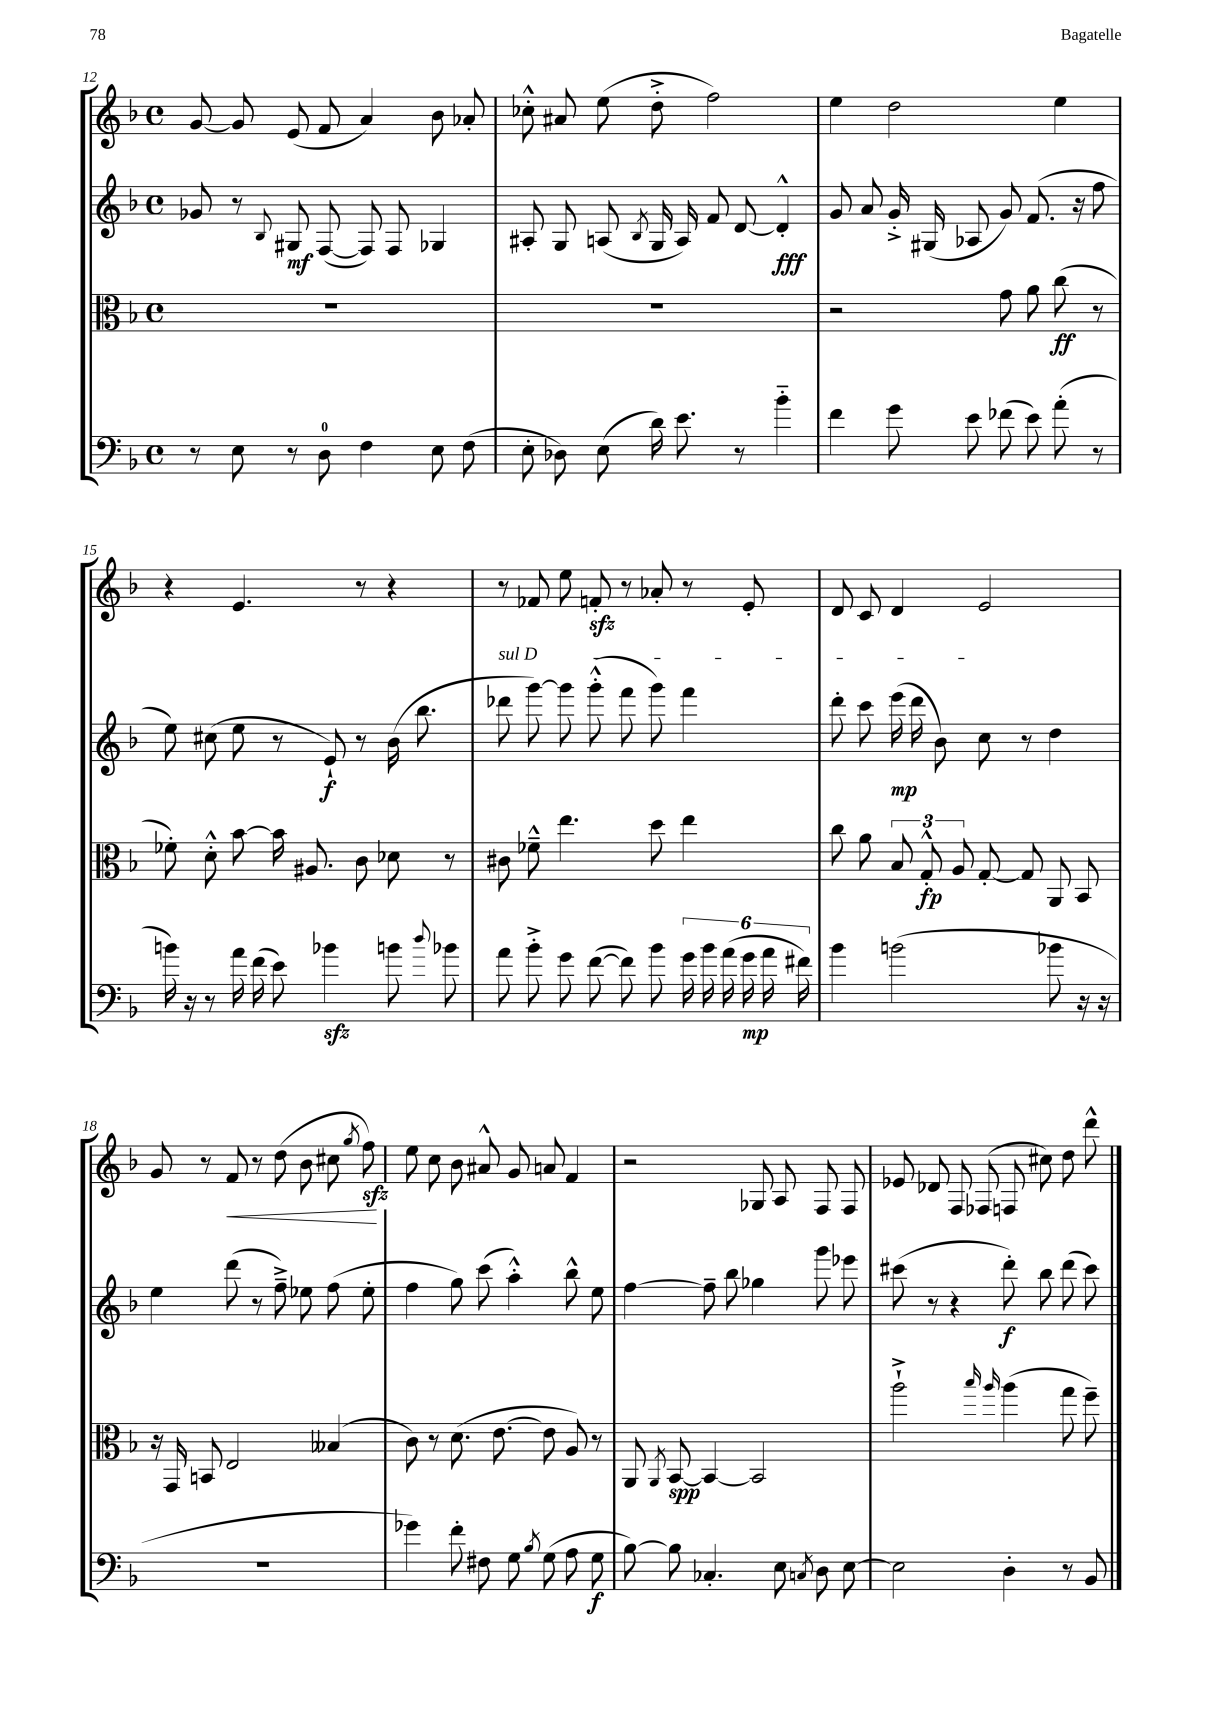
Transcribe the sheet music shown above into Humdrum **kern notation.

**kern	**kern	**kern	**kern
*staff4	*staff3	*staff2	*staff1
*clefF4	*clefC3	*clefG2	*clefG2
*k[b-]	*k[b-]	*k[b-]	*k[b-]
*M4/4	*M4/4	*M4/4	*M4/4
*met(c)	*met(c)	*met(c)	*met(c)
8r	1r	8g-	[8g
8E	.	8r	8g]
.	.	8qqB-	.
8r	.	8G#	(8e
8D	.	([8F	8f
4F	.	8F])	4a)
.	.	8F	.
8E	.	4G-	8b-
(8F	.	.	8a-'
=	=	=	=
8E'	1r	8A#'	8cc-'^^
8D-)	.	8G	8a#
(8E	.	(8A	(8ee
.	.	8qB-	.
16d)	.	16G	8dd'^
8.e	.	16A)	.
.	.	8f	2ff)
8r	.	[8d	.
4b-'~	.	4d'^^]	.
=	=	=	=
4f	2r	8g	4ee
.	.	8a	.
8g	.	16g'^	2dd
.	.	(16G#	.
8e	.	8A-	.
(8f-	8g	8g)	.
8e)	8a	(8.f	.
(8a'	(8cc	.	4ee
.	.	16r	.
8r	8r	8ff	.
=	=	=	=
16b)	8f-')	8ee)	4r
16r	.	.	.
8r	8d'^^	(8cc#	.
16a	[8b-	8ee	4.e
(16f	.	.	.
8e)	16b-]	8r	.
.	8.A#	.	.
4b-	.	8e`)	.
.	8c	8r	8r
8b	8d-	(16b-	4r
.	.	8.bb-	.
8qqdd	.	.	.
8b-	8r	.	.
=	=	=	=
8a	8c#	8ddd-	8r
8b-'^	8f-~^^	[8ggg)	8f-
8g	4.ee	8ggg]	8ee
([8f	.	(8ggg'^^	8f'
8f])	.	8fff	8r
8b-	8dd	8ggg)	8a-'
24g	4ee	4fff	8r
24b-	.	.	.
(24a	.	.	.
24g	.	.	8e'
24a	.	.	.
24f#)	.	.	.
=	=	=	=
4b-	8cc	8ddd'	8d
.	8a	8ccc	8c
(2b	12B-	(16eee	4d
.	.	16ddd	.
.	12G'^^	.	.
.	.	8b-)	.
.	12A	.	.
.	[8G'	8cc	2e
.	8G]	8r	.
8b-	8AA	4dd	.
16r	8BB-	.	.
16r	.	.	.
=	=	=	=
1r	16r	4ee	8g
.	16GG	.	.
.	8BB	.	8r
.	2E	(8ddd	8f
.	.	8r	8r
.	.	8ff~^)	(8dd
.	.	8ee-	8b-
.	(4B--	(8ff	8cc#
.	.	.	8qgg
.	.	8ee-'	8ff)
=	=	=	=
4g-)	8c)	4ff	8ee
.	8r	.	8cc
8f'	(8.d	8gg)	8b-
8F#	.	(8ccc	8a#^^
.	[8.e	.	.
8G	.	4aa'^^)	8g
8qB-	.	.	.
(8G	8e]	.	8a
8A	8A)	8bb-^^	4f
8G	8r	8ee	.
=	=	=	=
[8B-)	8AA	[4ff	2r
.	8qAA	.	.
8B-]	[8BB-	.	.
4.C-'	4BB-_	8ff~]	.
.	.	8bb-	.
.	2BB-]	4gg-	8G-
8E	.	.	8A
8qC	.	.	.
8D	.	8ggg	8F
[8E	.	8eee-	8F
=	=	=	=
2E]	2aa`^	(8ccc#	8e-
.	.	8r	8d-
.	.	4r	8F
.	.	.	(8F-
.	16qqbb-	.	.
.	16qqaa	.	.
4D'	(4aa	8ddd')	8F
.	.	8bb-	8cc#)
8r	8gg	(8ddd	8dd
8BB-	8ff~)	8ccc#)	8ddd^^
==	==	==	==
*-	*-	*-	*-
